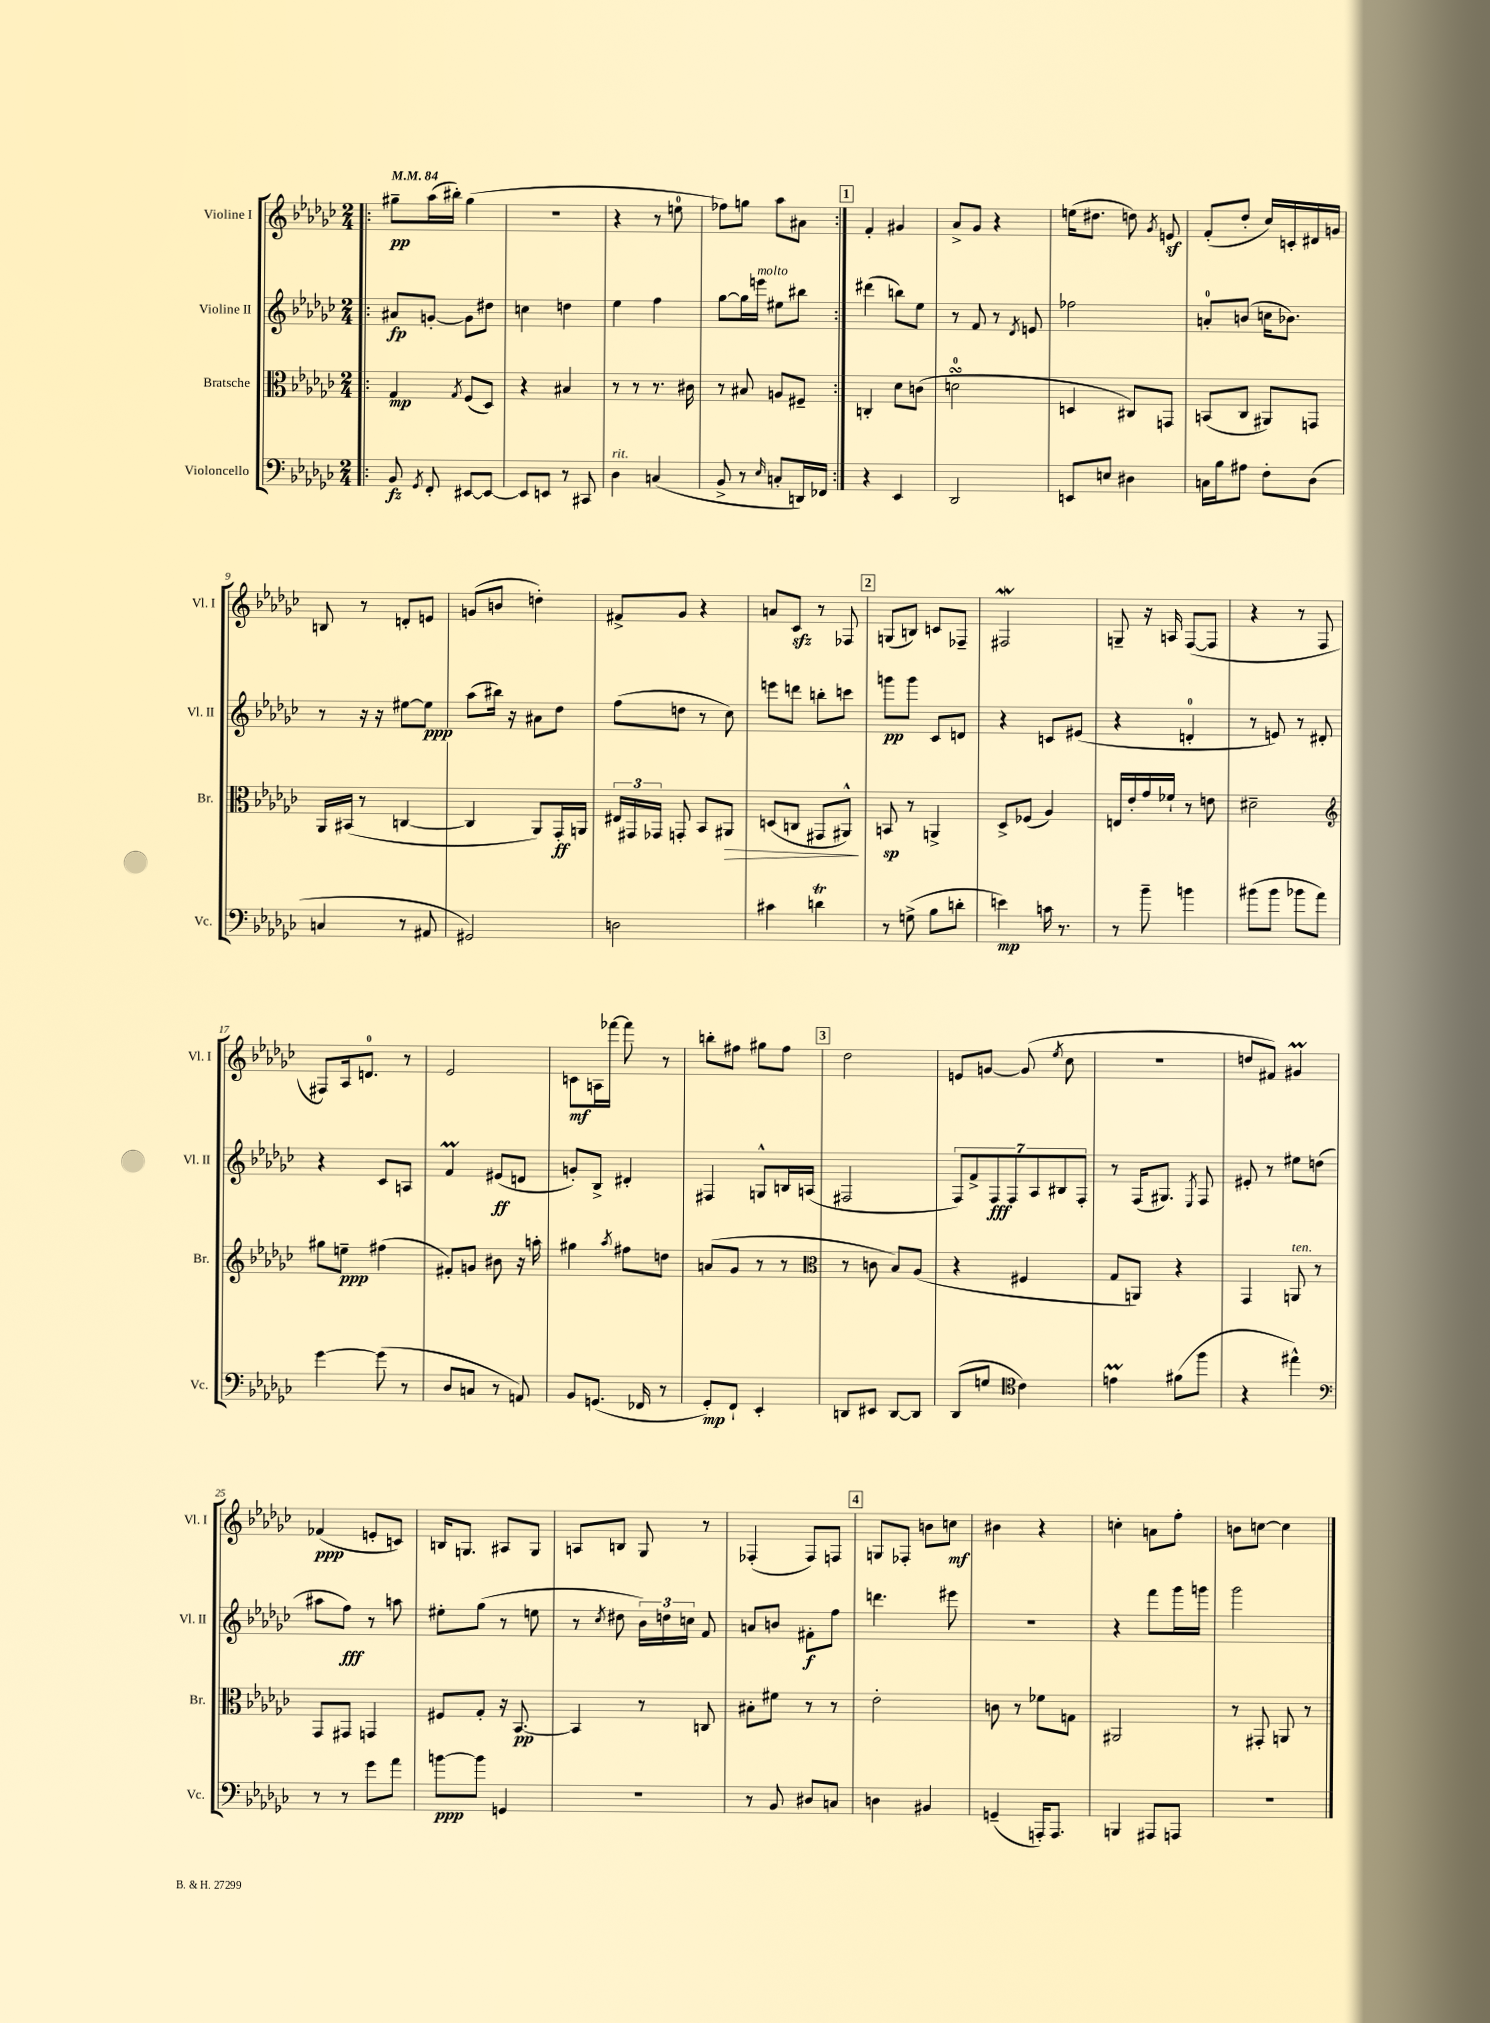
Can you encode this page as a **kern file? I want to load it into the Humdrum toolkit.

**kern	**kern	**kern	**kern
*staff4	*staff3	*staff2	*staff1
*clefF4	*clefC3	*clefG2	*clefG2
*k[b-e-a-d-g-c-]	*k[b-e-a-d-g-c-]	*k[b-e-a-d-g-c-]	*k[b-e-a-d-g-c-]
*M2/4	*M2/4	*M2/4	*M2/4
*MM84	*MM84	*MM84	*MM84
=!|:	=!|:	=!|:	=!|:
8BB-	4G-	8a#	8gg#~
8qGG-	.	.	.
8FF'	.	[8g'	(16aa-
.	.	.	16bb#')
.	8qG-	.	.
[8EE#	(8F	8g]	(4gg#
8EE#_	8D-)	8dd#	.
=	=	=	=
8EE#]	4r	4cc	2r
8EE	.	.	.
8r	4B#	4dd	.
8CC#	.	.	.
=	=	=	=
4D-	8r	4ee-	4r
.	8r	.	.
(4C	8.r	4ff	8r
.	.	.	8ee
.	16c#	.	.
=	=	=	=
8BB-^	8r	[8gg-	8ff-)
8r	8B#	16gg-]	8gg
.	.	16eee	.
16qqE-	.	.	.
8C'	8A	8ee#	8aa-
16DD)	8F#~	8bb#	8a#
16FF-	.	.	.
=:|!	=:|!	=:|!	=:|!
4r	4C'	(4ddd#	4f'
4EE-	8d-	8bb)	4g#
.	(8c	8ee-	.
=	=	=	=
2DD-	2d	8r	8a-^
.	.	8f	8g-
.	.	8r	4r
.	.	8qd-	.
.	.	8e	.
=	=	=	=
8EE	4D	2ff-	(16ee
.	.	.	8.dd#
8E	.	.	.
4D#	8C#)	.	8dd)
.	.	.	8qg-
.	8GG	.	8e
=	=	=	=
16C	(8BB	8a'	(8f'
16B-	.	.	.
8A#	8C-	(8b	8dd-'
8F'	8AA#)	16cc	16cc-)
.	.	8.b-)	16c'
(8D-	8GG	.	16d#
.	.	.	16g
=	=	=	=
4C	16AA-	8r	8B
.	(16BB#	.	.
.	8r	16r	8r
.	.	16r	.
8r	[4C	[8ee#	8d'
8AA#	.	8ee#]	8e
=	=	=	=
2GG#)	4C]	(8aa-	(8g
.	.	16bb#)	8b
.	.	16r	.
.	8AA-)	8a#	4dd')
.	16GG-'	8dd-	.
.	16AA	.	.
=	=	=	=
2D	24E#	(8ff	8f#^
.	24GG#	.	.
.	24GG-	.	.
.	8GG'	8dd	8g-
.	8BB-	8r	4r
.	8AA#	8cc-)	.
=	=	=	=
4c#	(8D	8eee	8a
.	8C	8ddd	8c-
4d	8GG#	8bb'	8r
.	8AA#^^)	8ccc	8F-
=	=	=	=
8r	8BB	8ggg	(8G
(8G^	8r	8ggg	8B)
8B-	4AA^	8c-	8c
8d'	.	8d	8F-~
=	=	=	=
4e)	8D-^	4r	2F#
.	(8F-	.	.
16c	4A-)	8c	.
8.r	.	.	.
.	.	(8e#	.
=	=	=	=
8r	16E	4r	8G~
.	16e-'	.	.
8b-~	16g-	.	16r
.	16f-`	.	16A
4b	8r	4d'	([8F
.	8e	.	8F]
=	=	=	=
(8b#	2d#~	8r	4r
8b#	.	8e)	.
8b-	.	8r	8r
8a-)	.	8d#'	8F
=	=	=	=
*	*clefG2	*	*
[4g-	8gg#	4r	8F#)
.	8ee~	.	16A-
.	.	.	8.d
(8g-]	(4ff#	8c-	.
8r	.	8A	8r
=	=	=	=
8D-	8f#')	4f	2e-
8C	8g	.	.
8r	8b#	(8e#	.
8AA)	16r	8d	.
.	16aa'	.	.
=	=	=	=
8BB-	4gg#	8g')	8c
(8.GG	.	8B-^	16A
.	.	.	[16fff-
.	8qaa-	.	.
.	8ff#	4d#'	8fff-]
16FF-	.	.	.
8r	8dd	.	8r
=	=	=	=
8GG-')	(8a	4F#	8bb'
8FF`	8g-	.	8ff#
4EE-'	8r	8G^^	8gg#
.	8r	16B	8ff#
.	.	(16A	.
=	=	=	=
*	*clefC3	*	*
8DD	8r	2F#	2dd-
8EE#	8c	.	.
[8DD	8B-)	.	.
8DD]	(8A-	.	.
=	=	=	=
(8DD-	4r	14F)	8e
.	.	14f^	.
8G	.	.	[8g
.	.	14F	.
.	.	14F	.
*clefC4	*	*	*
4c-)	4F#	.	(8g]
.	.	14A-	.
.	.	14B#	.
.	.	.	8qee-
.	.	.	8cc-
.	.	14F'	.
=	=	=	=
4e	8G-	8r	2r
.	8AA)	(16F	.
.	.	8.G#)	.
(8f#	4r	.	.
.	.	8qE-	.
8ff	.	8F	.
=	=	=	=
4r	4GG-	8e#'	8dd
.	.	8r	8f#)
4ee#^^)	8AA	8ee#	4g#
.	8r	(8dd	.
=	=	=	=
*clefF4	*	*	*
8r	8GG-	8aa#	(4f-
8r	8GG#	8ff)	.
8g-	4GG	8r	8e'
8a-	.	8aa	8c)
=	=	=	=
[8b	8F#	8ee#'	16B
.	.	.	8.G
8b]	8G-'	(8gg-	.
4GG	16r	8r	8A#
.	[8.BB-	.	.
.	.	8ee	8G
=	=	=	=
2r	4BB-]	8r	8A
.	.	8qcc-	.
.	.	8dd#	8B
.	8r	24b-)	8G-
.	.	24dd	.
.	.	24cc	.
.	8C	8f	8r
=	=	=	=
8r	8B#'	8a	(4F-'
8BB-	8f#	8b	.
8D#	8r	8f#'	8F-)
8C	8r	8ff	8F
=	=	=	=
4D	2e-'	4.ddd	8G
.	.	.	8F-'
4BB#	.	.	8b
.	.	8eee#	8cc
=	=	=	=
(4GG~	8c	2r	4b#
.	8r	.	.
16AAA')	8f-	.	4r
8.AAA	.	.	.
.	8G	.	.
=	=	=	=
4BBB	2AA#	4r	4cc'
8AAA#	.	8fff	8a
8AAA	.	16ggg-	8ff'
.	.	16ggg	.
=	=	=	=
2r	8r	2ggg-	8b
.	8GG#'	.	[8cc
.	8AA	.	4cc]
.	8r	.	.
==	==	==	==
*-	*-	*-	*-
